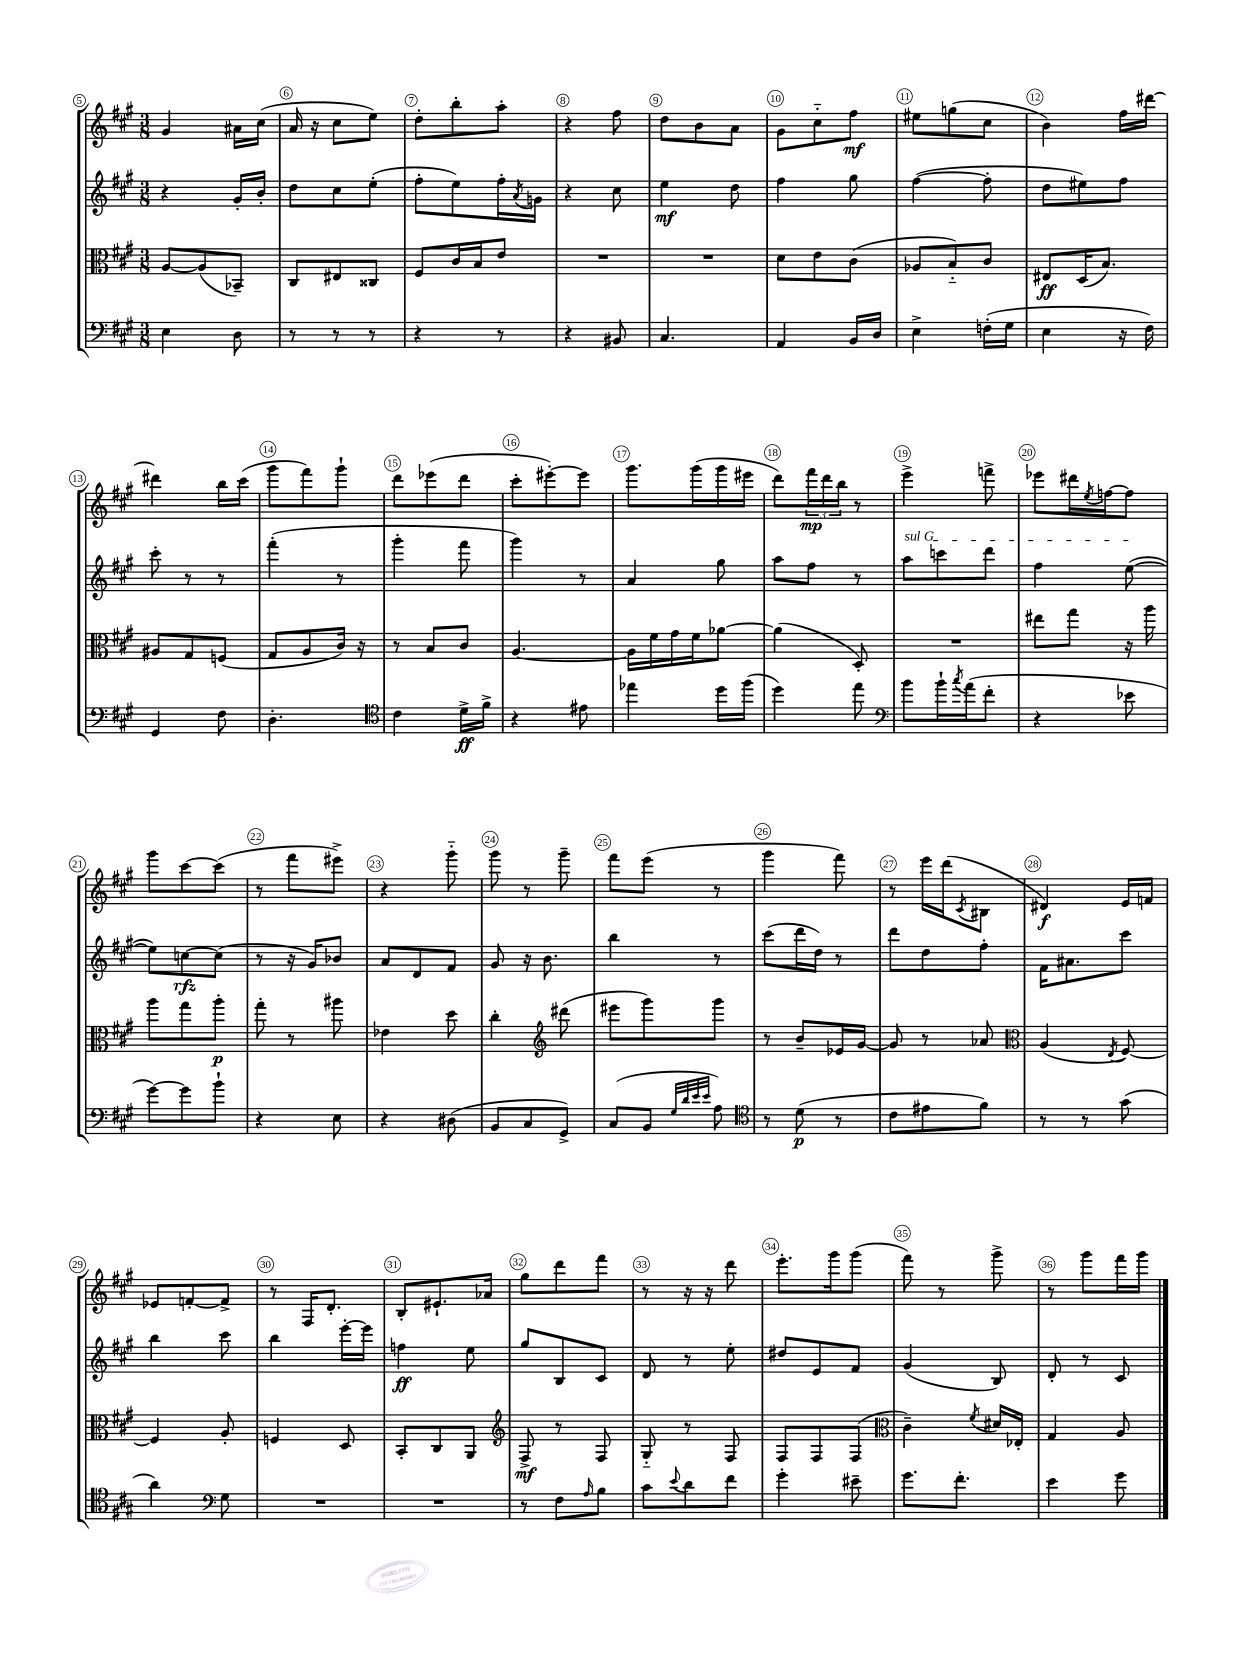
<<
\new StaffGroup <<
\new Staff = "s0" {
    \clef treble \key a \major \numericTimeSignature \time 3/8
    gis'4 ais'16 cis''16( |
    a'16 r16 cis''8 e''8) |
    d''8-. b''8-. a''8-. |
    r4 fis''8 |
    d''8 b'8 a'8 |
    gis'8 cis''8-_ fis''8\mf |
    eis''8 g''8( cis''8 |
    b'4) fis''16 dis'''16~ |
    dis'''4 b''16 cis'''16( |
    gis'''8 fis'''8) gis'''8-! |
    d'''8 ees'''8( d'''8 |
    cis'''8-. eis'''8~-.) eis'''8 |
    gis'''8. gis'''16( gis'''16 eis'''16 |
    d'''8) \tuplet 3/2 { fis'''16\mp d'''16 b''16 } r8 |
    e'''4-> f'''8-> |
    ees'''8 dis'''16 \acciaccatura { e''8 } f''16~ f''8 |
    gis'''8 cis'''8~ cis'''8( |
    r8 fis'''8 eis'''8->) |
    r4 gis'''8-_ |
    gis'''8 r8 gis'''8-- |
    fis'''8 e'''8( r8 |
    gis'''4 fis'''8) |
    r8 e'''16 d'''16( \acciaccatura { cis'8 } bis8 |
    dis'4\f) e'16 f'16 |
    ees'8 f'8~-. f'8-> |
    r8 fis16 d'8.-. |
    b8-. eis'8.-! aes'16 |
    gis''8 d'''8 fis'''8 |
    r8 r16 r16 d'''8 |
    e'''8.-. gis'''16 gis'''8( |
    fis'''8) r8 gis'''8-> |
    r8 gis'''8 fis'''16 gis'''16 \bar "|." |
}
\new Staff = "s1" {
    \clef treble \key a \major \numericTimeSignature \time 3/8
    r4 gis'16-. b'16-. |
    d''8 cis''8 e''8-.( |
    fis''8-. e''8) fis''16-. \acciaccatura { a'8 } g'16 |
    r4 cis''8 |
    e''4\mf d''8 |
    fis''4 gis''8 |
    fis''4~( fis''8-. |
    d''8 eis''8) fis''8 |
    cis'''8-. r8 r8 |
    fis'''4-.( r8 |
    gis'''4-. fis'''8 |
    gis'''4) r8 |
    a'4 gis''8 |
    a''8 fis''8 r8 |
    \once \override TextSpanner.bound-details.left.text = \markup { \italic "sul G" } a''8\startTextSpan c'''8 d'''8 |
    fis''4 e''8~\stopTextSpan( |
    e''8) c''8~\rfz c''8( |
    r8 r16 gis'16) bes'8 |
    a'8 d'8 fis'8 |
    gis'8 r16 b'8. |
    b''4 r8 |
    cis'''8( d'''16 d''16) r8 |
    d'''8 d''8 fis''8-. |
    fis'16 ais'8. cis'''8 |
    b''4 cis'''8 |
    b''4 e'''16~-. e'''16 |
    f''4\ff e''8 |
    gis''8 b8 cis'8 |
    d'8 r8 e''8-. |
    dis''8 e'8 fis'8 |
    gis'4( b8) |
    d'8-. r8 cis'8 \bar "|." |
}
\new Staff = "s2" {
    \clef alto \key a \major \numericTimeSignature \time 3/8
    a8~ a8( bes,8--) |
    cis8 eis8 cisis8 |
    fis8 cis'16 b16 e'8 |
    R4. |
    R4. |
    d'8 e'8 cis'8( |
    aes8 b8-_) cis'8 |
    eis8\ff d16( b8.) |
    ais8 gis8 f8( |
    gis8 a8 cis'16) r16 |
    r8 b8 cis'8 |
    a4.~ |
    a16 fis'16 gis'16 fis'16 aes'8~ |
    aes'4( d8-.) |
    R4. |
    eis''8 gis''8 r16 a''16 |
    a''8 gis''8 a''8-.\p |
    gis''8-. r8 ais''8 |
    ees'4 d''8 |
    cis''4-. \clef treble dis'''8( |
    eis'''8 gis'''8) gis'''8 |
    r8 b'8-- ees'16 gis'16~ |
    gis'8 r8 aes'8 |
    \clef alto a4( \acciaccatura { e8 } fis8~) |
    fis4 a8-. |
    f4 d8 |
    b,8-. cis8 a,8 |
    \clef treble fis8->\mf r8 fis8 |
    gis8-_ r8 fis8 |
    fis8 fis8 fis8( |
    \clef alto cis'4--) \acciaccatura { fis'8 } dis'16 ees16-. |
    gis4 a8 \bar "|." |
}
\new Staff = "s3" {
    \clef bass \key a \major \numericTimeSignature \time 3/8
    e4 d8 |
    r8 r8 r8 |
    r4 r8 |
    r4 bis,8 |
    cis4. |
    a,4 b,16 d16 |
    e4-> f16-.( gis16 |
    e4 r16 fis16) |
    gis,4 fis8 |
    d4.-. |
    \clef tenor cis'4 d'16->\ff fis'16-> |
    r4 eis'8 |
    ees''4 d''16 fis''16( |
    d''4) e''8 |
    \clef bass b'8 b'16-! \acciaccatura { cis''8 } a'16( fis'8-. |
    r4 ees'8 |
    gis'8~) gis'8 b'8-! |
    r4 e8 |
    r4 dis8( |
    b,8 cis8 gis,8->) |
    cis8( b,8 \grace { gis32 d'32 e'32 e'32 } a8) |
    \clef tenor r8 d'8\p( r8 |
    cis'8 eis'8 fis'8) |
    r8 r8 gis'8( |
    a'4) \clef bass gis8 |
    R4. |
    R4. |
    r8 fis8 \grace { a16 } b8 |
    cis'8 \appoggiatura { e'8 } d'8 fis'8 |
    gis'4-. eis'8-- |
    gis'8. fis'8.-. |
    e'4 gis'8 \bar "|." |
}
>>
>>
\layout { \context { \Score currentBarNumber = #5 \override BarNumber.break-visibility = ##(#f #t #t) barNumberVisibility = #all-bar-numbers-visible \override BarNumber.stencil = #(make-stencil-circler 0.1 0.3 ly:text-interface::print) } }
